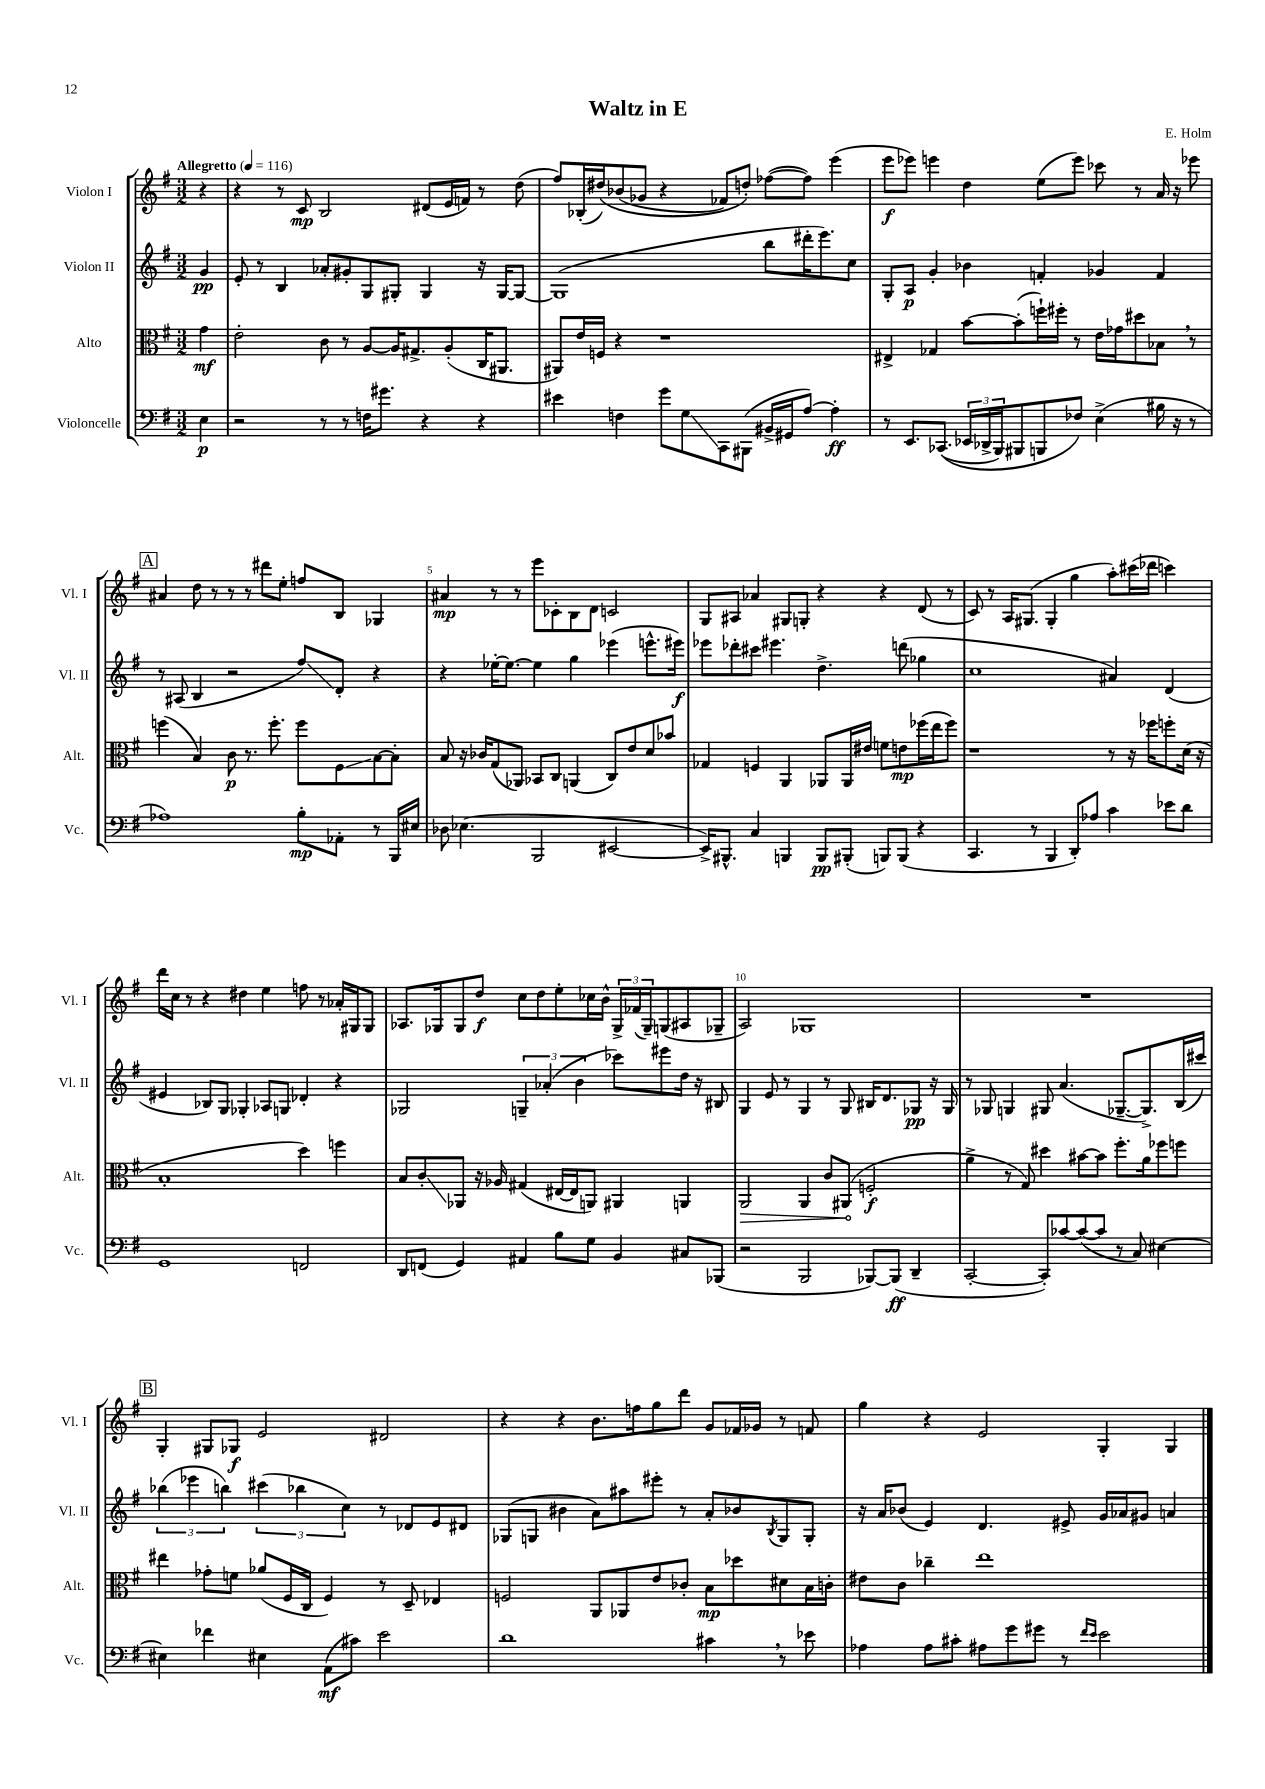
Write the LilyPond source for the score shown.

\header { title = "Waltz in E" composer = "E. Holm" }
<<
\new StaffGroup <<
\new Staff = "s0" \with { instrumentName = "Violon I" shortInstrumentName = "Vl. I" } {
    \clef treble \key g \major \numericTimeSignature \time 3/2 \partial 4 \tempo "Allegretto" 4 = 116
    r4 |
    r4 r8 c'8\mp b2 dis'8( e'16 f'16) r8 d''8( |
    fis''8) bes16-.( dis''16)\( bes'8( ges'8 r4 fes'8) d''8-.\) fes''8~( fes''8) e'''4( |
    e'''8\f ees'''8) e'''4 d''4 e''8( e'''8) ces'''8 r8 a'16 r16 ees'''8 |
    \mark \markup { \box "A" } ais'4 d''8 r8 r8 r8 dis'''8 e''8-. f''8 b8 ges4 |
    ais'4\mp r8 r8 e'''8 ces'8-. b8 d'8 c'2 |
    g8 ais8 aes'4 gis8 g8-. r4 r4 d'8( r8 |
    c'8) r8 a16 gis8.( gis4-. g''4 a''8-.) cis'''16( des'''16 c'''4) |
    d'''16 c''16 r8 r4 dis''4 e''4 f''8 r8 aes'16-. gis16 gis8 |
    aes8. ges16 ges8 d''8\f c''8 d''8 e''8-. ces''16 b'16-^ \tuplet 3/2 { ges16-> fes'16( ges16--) } g8( ais8 ges8-- |
    a2) ges1 |
    R1. |
    \mark \markup { \box "B" } g4-. gis8 ges8\f e'2 dis'2 |
    r4 r4 b'8. f''16 g''8 d'''8 g'8 fes'16 ges'16 r8 f'8 |
    g''4 r4 e'2 g4-. g4 \bar "|." |
}
\new Staff = "s1" \with { instrumentName = "Violon II" shortInstrumentName = "Vl. II" } {
    \clef treble \key g \major \numericTimeSignature \time 3/2 \partial 4
    g'4\pp |
    e'8-. r8 b4 aes'8-. gis'8-. g8 gis8-. gis4 r16 gis16~ gis8~ |
    gis1( b''8 dis'''16-. e'''8.) c''8 |
    g8-. a8\p g'4-. bes'4 f'4-. ges'4 f'4 |
    \mark \markup { \box "A" } r8 ais8( b4 r2 fis''8\glissando) d'8-. r4 |
    r4 ees''16~-. ees''8.~ ees''4 g''4 ees'''4( e'''8.-^ eis'''16\f) |
    ees'''8 des'''8-. cis'''8 eis'''4. d''4.-> d'''8( ges''4 |
    c''1 ais'4) d'4( |
    eis'4 bes8) g8 ges4-. aes8 g8 des'4-. r4 |
    ges2 \tuplet 3/2 { g4-- aes'4-.( b'4 } ces'''8) eis'''8 d''16 r16 bis8 |
    g4 e'8 r8 g4 r8 g8 bis16 d'8. ges8\pp r16 ges16 |
    r8 ges8 g4 gis8 a'4.( ges8.~-- ges8.->) b16( cis'''16) |
    \mark \markup { \box "B" } \tuplet 3/2 { bes''4( ees'''4 b''4) } \tuplet 3/2 { cis'''4( bes''4 c''4) } r8 des'8 e'8 dis'8 |
    ges8( g8 bis'4 a'8) ais''8 eis'''8-. r8 a'8-. bes'8 \acciaccatura { b8 } g8 g8-. |
    r16 a'16 bes'8( e'4) d'4. eis'8-> g'16 aes'16 gis'8 a'4 \bar "|." |
}
\new Staff = "s2" \with { instrumentName = "Alto" shortInstrumentName = "Alt." } {
    \clef alto \key g \major \numericTimeSignature \time 3/2 \partial 4
    g'4\mf |
    e'2-. c'8 r8 a8~ a16 gis8.-> a8-.( c16 ais,8. |
    ais,8) e'16 f16 r4 r1 |
    eis4-> ges4 b'8~ b'8-.( f''16-!) fis''16-. r8 e'16 ges'16 dis''8 bes8 \breathe r8 |
    \mark \markup { \box "A" } f''4( b4) c'8\p r8. f''8.-. f''8 fis8\glissando b8~ b8-. |
    b8 r16 ces'16 g8( aes,8) bes,8 c8 a,4( c8) e'8 d'8 bes'8 |
    ges4 f4 a,4 aes,8 aes,16 eis'16 f'8 e'8\mp fes''16( e''16 fes''8) |
    r1 r8 r16 fes''16 f''8-. d'16( r16 |
    b1-. d''4) f''4 |
    b8 c'8-.\glissando aes,8 r16 aes16 gis4( eis16~ eis16 a,8) ais,4 a,4 |
    \once \override Hairpin.circled-tip = ##t a,2\> a,4 c'8 ais,8\!( f2-.\f |
    a'4-> r8 g8) dis''4 bis'8~ bis'8 fis''8.-. a'16 fes''8 f''8 |
    \mark \markup { \box "B" } eis''4 ges'8-. f'8 aes'8( fis16 c16 fis4) r8 d8-- ees4 |
    f2 a,8 aes,8 e'8 ces'8-. b8\mp des''8 dis'8 b16 c'16-. |
    eis'8 c'8 ces''4-- e''1 \bar "|." |
}
\new Staff = "s3" \with { instrumentName = "Violoncelle" shortInstrumentName = "Vc." } {
    \clef bass \key g \major \numericTimeSignature \time 3/2 \partial 4
    e4\p |
    r2 r8 r8 f16 gis'8. r4 r4 |
    eis'4 f4 g'8 g8\glissando c,8 bis,,8( bis,16-> gis,16 a8~) a4-.\ff |
    r8 e,8. ces,8.(\( \tuplet 3/2 { ees,16 des,16-> b,,16) } bis,,8 b,,8 fes8\) e4->( bis16 r16 r8 |
    \mark \markup { \box "A" } aes1) b8-.\mp aes,8-. r8 b,,16 eis16 |
    des8 ees4.( b,,2 eis,2~ |
    eis,16->) bis,,8.-^ c4 b,,4 b,,8\pp bis,,8-.( b,,8) b,,8( r4 |
    c,4. r8 b,,4 d,8-.) aes8 c'4 ees'8 d'8 |
    g,1 f,2 |
    d,8 f,8( g,4) ais,4 b8 g8 b,4 cis8 bes,,8( |
    r2 b,,2 bes,,8~) bes,,8\ff( d,4-- |
    c,2~-. c,8-.) ces'8~ ces'8~( ces'8 r8 c8) eis4~ |
    \mark \markup { \box "B" } eis4 fes'4 eis4 a,8\mf( cis'8) e'2 |
    d'1 cis'4 \breathe r8 ees'8 |
    aes4 aes8 cis'8-. ais8 g'8 gis'8 r8 \grace { fis'16 e'16 } e'2 \bar "|." |
}
>>
>>
\layout { \context { \Score \override BarNumber.break-visibility = ##(#f #t #t) barNumberVisibility = #(every-nth-bar-number-visible 5) } }
